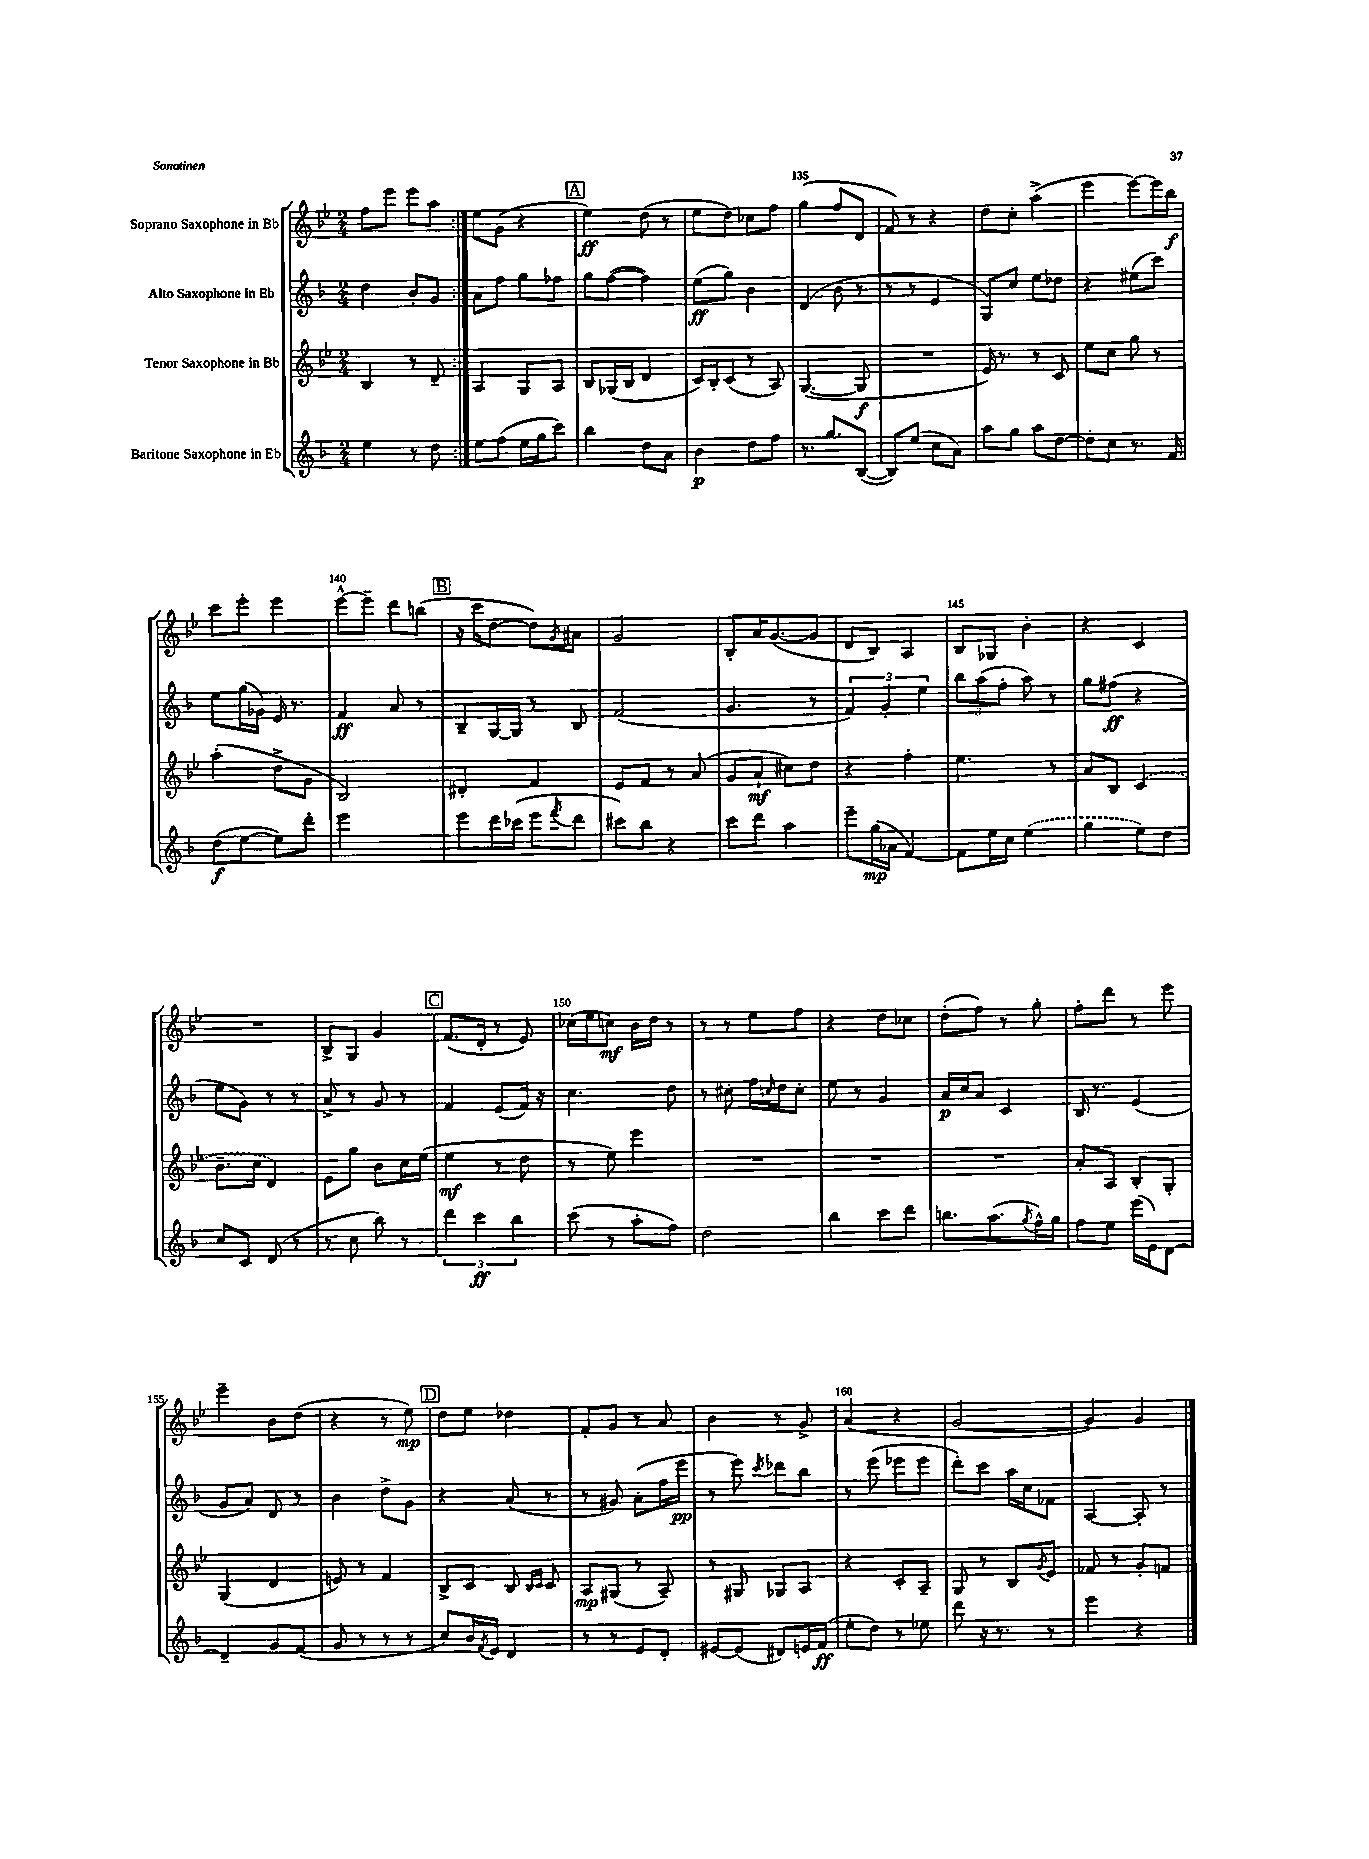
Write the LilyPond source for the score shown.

<<
\new StaffGroup <<
\new Staff = "s0" \with { instrumentName = "Soprano Saxophone in Bb" } {
    \clef treble \key bes \major \numericTimeSignature \time 2/4
    \repeat volta 2 { f''8 ees'''8 ees'''8 a''8 | }
    ees''8 g'8( r4 |
    \mark \markup { \box "A" } ees''4\ff) d''8( r8 |
    ees''8 d''8) ces''8 f''8 |
    g''4( f''8 d'8 |
    f'8) r8 r4 |
    d''8 c''8-. a''4->( |
    ees'''4 ees'''8~) ees'''16 bes''16\f |
    c'''8 ees'''8-. ees'''4 |
    ees'''8~-^ ees'''8-- d'''8 b''8( |
    \mark \markup { \box "B" } r16 c'''16 d''8~ d''8) \acciaccatura { g'8 } ais'8 |
    g'2 |
    bes8-. a'16 g'8.~( g'8 |
    d'8 bes8) a4 |
    bes8 ges8 bes'4-. |
    r4 c'4 |
    R2 |
    bes8-> g8 g'4 |
    \mark \markup { \box "C" } f'8.( d'16-. r8 ees'8) |
    ces''16( ees''16 c''8\mf) bes'16 d''16 r8 |
    r8 r8 ees''8 f''8 |
    r4 d''8 ces''8 |
    d''8-.( f''8) r8 g''8-. |
    f''8-. d'''8 r8 ees'''8 |
    ees'''4-- bes'8 d''8( |
    r4 r8 ees''8\mp) |
    \mark \markup { \box "D" } d''8 ees''8 des''4 |
    f'8-. g'8 r8 a'8 |
    bes'4 r8 g'8-> |
    a'4( r4 |
    g'2~ |
    g'4) g'4 \bar "|." |
}
\new Staff = "s1" \with { instrumentName = "Alto Saxophone in Eb" } {
    \clef treble \key f \major \numericTimeSignature \time 2/4
    \repeat volta 2 { d''4 bes'8-. g'8 | }
    a'8 f''8 g''8 fes''8 |
    \mark \markup { \box "A" } g''8 f''8~( f''4) |
    e''8\ff( g''8) bes'4 |
    d'4( bes'8 r8 |
    r8 r8 e'4 |
    g8) c''8 e''8 des''8 |
    r4 eis''8( c'''8) |
    e''8 g''16( ges'16) e'16 r8. |
    f'4\ff a'8 r8 |
    \mark \markup { \box "B" } bes8-- g16~ g16 r8 bes8 |
    f'2( |
    g'4. r8 |
    \tuplet 3/2 { f'4) g'4-. e''4 } |
    \tuplet 3/2 { bes''8 a''8( f''8-. } a''8) r8 |
    g''8 fis''8\ff( r4 |
    e''8 g'8) r8 r8 |
    a'8-> r8 g'8 r8 |
    \mark \markup { \box "C" } f'4 e'8( f'16) r16 |
    c''4. d''8 |
    r8 cis''8-. f''16 \grace { c''16 } d''16 c''8-. |
    e''8 r8 g'4 |
    a'16\p c''16 a'8 c'4 |
    bes16 r8. e'4( |
    g'8 a'8) d'8 r8 |
    bes'4 d''8-> g'8 |
    \mark \markup { \box "D" } r4 a'8( r8 |
    r8 gis'8) a'8-.( f''16 e'''16\pp |
    r8 e'''8) \acciaccatura { c'''8 } des'''8 bes''8 |
    r8 e'''8( ees'''8 ees'''8 |
    d'''8-.) c'''8 a''16 c''16 fes'8 |
    a4~ a8-. r8 \bar "|." |
}
\new Staff = "s2" \with { instrumentName = "Tenor Saxophone in Bb" } {
    \clef treble \key bes \major \numericTimeSignature \time 2/4
    \repeat volta 2 { bes4 r8 d'8-- | }
    a4 g8 a8 |
    \mark \markup { \box "A" } bes8 ges16( bes16 d'4 |
    c'16) bes16-. c'8( r8 a8) |
    g4.~( g8\f |
    R2 |
    ees'16) r8. r8 c'8 |
    ees''8 c''8 g''8 r8 |
    a''4-.( d''8-> g'8 |
    bes2) |
    \mark \markup { \box "B" } dis'4-. f'4 |
    ees'8 f'8 r8 a'8( |
    g'8 a'8-!\mf cis''8) d''8 |
    r4 f''4-. |
    ees''4. r8 |
    a'8 bes8 \once \slurDashed c'4( |
    bes'8.-- c''16 d'4) |
    ees'8 g''8 bes'8 c''16 ees''16( |
    \mark \markup { \box "C" } ees''4\mf r8 d''8 |
    r8 ees''8) ees'''4 |
    R2 |
    R2 |
    R2 |
    a'8-. a8 bes8-. g8-. |
    g4( d'4 |
    e'8) r8 f'4 |
    \mark \markup { \box "D" } bes8-> c'8 bes8 \grace { bes16 c'16 } c'8 |
    a8\mp gis8( r8 a8--) |
    r8 gis8 ges8 a8 |
    r4 c'8-. a8-- |
    g8 r8 bes8 \acciaccatura { g'8 } ees'8 |
    fes'8 r8 g'8-. f'8 \bar "|." |
}
\new Staff = "s3" \with { instrumentName = "Baritone Saxophone in Eb" } {
    \clef treble \key f \major \numericTimeSignature \time 2/4
    \repeat volta 2 { e''4 r8 d''8 | }
    e''8 f''8( e''16 g''16 c'''8) |
    \mark \markup { \box "A" } bes''4 d''8 a'8 |
    bes'4\p d''8 f''8 |
    r8. g''8. bes8~( |
    bes8) e''8( c''8 a'8) |
    a''8 g''8 a''8 d''8~ |
    d''8-. c''8 r8. f'16 |
    d''8\f( e''8~ e''8) d'''8-. |
    e'''2 |
    \mark \markup { \box "B" } e'''8 d'''16 ces'''16( e'''8 \acciaccatura { f'''8 } d'''8 |
    cis'''8) bes''8 r4 |
    c'''8 d'''8 a''4 |
    e'''8-- g''16\mp( aes'16 f'4~) |
    f'8 e''16 c''16 \once \slurDashed e''4( |
    g''4 e''8) d''8 |
    c''8 c'8 d'8( r8 |
    r8 c''8 bes''8) r8 |
    \mark \markup { \box "C" } \tuplet 3/2 { d'''4 c'''4\ff bes''4 } |
    c'''8( r8 a''8-. f''8) |
    d''2 |
    bes''4 c'''8 d'''8 |
    b''8. a''8.( \acciaccatura { g''8 } f''16-^) g''16 |
    f''8 e''8 e'''16( e'16) d'8~ |
    d'4-- g'8 f'8( |
    g'8 r8 r8 r8 |
    \mark \markup { \box "D" } c''8) bes'16 \acciaccatura { f'8 } e'16 d'4 |
    r8 r8 e'8 d'8-. |
    eis'8~ eis'8( dis'8) e'16 f'16\ff( |
    e''8-. d''8) r8 ees''8 |
    d'''8 r16 r8. r8 |
    e'''4 r4 \bar "|." |
}
>>
>>
\layout { \context { \Score currentBarNumber = #131 \override BarNumber.break-visibility = ##(#f #t #t) barNumberVisibility = #(every-nth-bar-number-visible 5) } }
